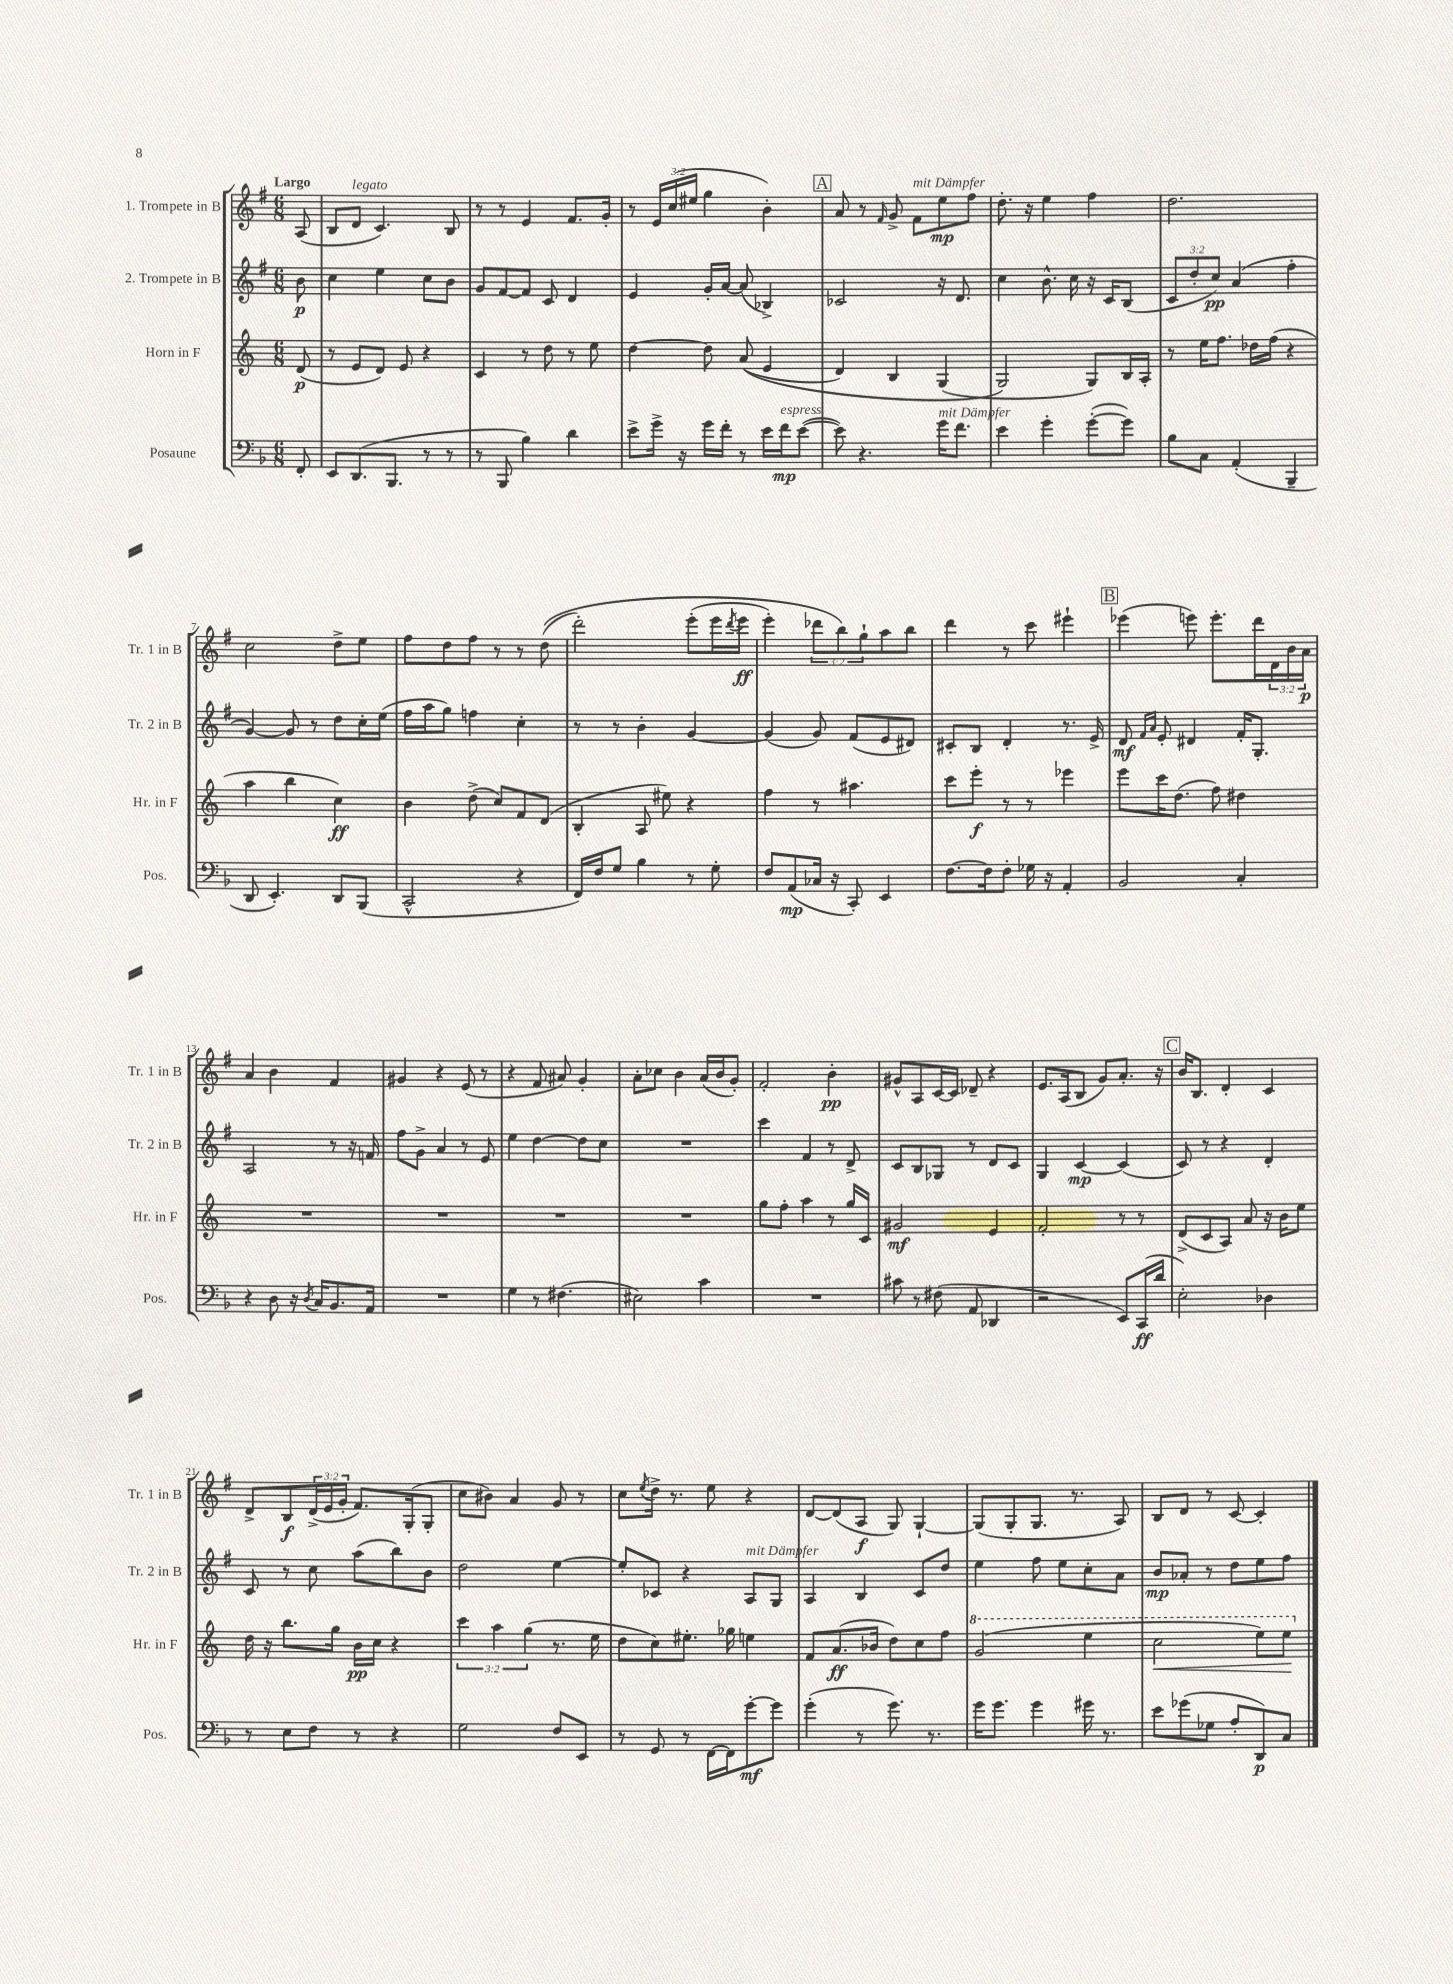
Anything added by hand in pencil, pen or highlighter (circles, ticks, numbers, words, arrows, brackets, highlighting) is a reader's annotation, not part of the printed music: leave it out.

**kern	**dynam	**kern	**dynam	**kern	**dynam	**kern	**dynam
*part4	*part4	*part3	*part3	*part2	*part2	*part1	*part1
*staff4	*staff4	*staff3	*staff3	*staff2	*staff2	*staff1	*staff1
*I"Posaune	*	*I"Horn in F	*	*I"2. Trompete in B	*	*I"1. Trompete in B	*
*I'Pos.	*	*I'Hr. in F	*	*I'Tr. 2 in B	*	*I'Tr. 1 in B	*
*clefF4	*	*clefG2	*	*clefG2	*	*clefG2	*
*k[b-]	*	*k[]	*	*k[f#]	*	*k[f#]	*
*M6/8	*	*M6/8	*	*M6/8	*	*M6/8	*
=	=	=	=	=	=	=	=
!	!	!	!	!	!	!LO:TX:a:B:t=Largo	!
8FF'/	.	(8d/	p	8b\	p	(8A/	.
=1	=1	=1	=1	=1	=1	=1	=1
8EE/L	.	8r	.	4cc\	.	8B/L	.
!	!	!	!	!	!	!LO:TX:a:i:t=legato	!
(8.DD/	.	8e/L	.	.	.	8d/J	.
.	.	8d/J)	.	4ee\	.	4.c/)	.
8.BBB-/J	.	.	.	.	.	.	.
.	.	8e/	.	.	.	.	.
8r	.	4r	.	8cc\L	.	.	.
8r	.	.	.	8b\J	.	8B/	.
=2	=2	=2	=2	=2	=2	=2	=2
8r	.	4c/	.	8g/L	.	8r	.
8BBB-/	.	.	.	[8f#/	.	8r	.
4B-\)	.	8r	.	8f#/J]	.	4e/	.
.	.	8dd\	.	8c/	.	.	.
4d\	.	8r	.	4d/	.	8.f#/L	.
.	.	8ee\	.	.	.	.	.
.	.	.	.	.	.	16g'/Jk	.
=3	=3	=3	=3	=3	=3	=3	=3
8e^\L	.	[4dd\	.	4e/	.	8r	.
16g^\Jk	.	.	.	.	.	24e/LL	.
.	.	.	.	.	.	(24cc/	.
16r	.	.	.	.	.	.	.
.	.	.	.	.	.	24ee#X/JJ	.
16g\LL	.	8dd\]	.	16g'/LL	.	4gg\	.
16f'\JJ	.	.	.	[16a/JJ	.	.	.
8r	.	((8a/	.	(8a/]	.	.	.
16e\LL	.	4e/	.	4B-X^/)	.	4b'\)	.
!LO:TX:a:i:t=espress.	!	!	!	!	!	!	!
16f\J	mp	.	.	.	.	.	.
([8e\J	.	.	.	.	.	.	.
!!LO:REH:place=s1:t=A
=4	=4	=4	=4	=4	=4	=4	=4
8e\])	.	4d/)	.	2c-X/	.	8a/	.
4.r	.	.	.	.	.	8r	.
.	.	.	.	.	.	16qqf#/	.
.	.	4B/	.	.	.	8g^/	.
!	!	!	!	!	!	!LO:TX:a:i:t=mit Dämpfer	!
.	.	.	.	.	.	8f#\L	.
!LO:TX:a:i:t=mit Dämpfer	!	!	!	!	!	!	!
16g\KL	.	(4G/	.	16r	.	8ee\	mp
8.f\J	.	.	.	8.d/	.	.	.
.	.	.	.	.	.	8ff#\J	.
=5	=5	=5	=5	=5	=5	=5	=5
4e\	.	2G/)	.	4cc\	.	8.dd'\	.
.	.	.	.	.	.	16r	.
4g'\	.	.	.	8.b^^\	.	4ee\	.
.	.	.	.	16cc\	.	.	.
([8g'\L	.	8G/L)	.	16r	.	4ff#\	.
.	.	.	.	16c/KL	.	.	.
8g\J])	.	16B/L	.	(8B/J	.	.	.
.	.	16A'/JJ	.	.	.	.	.
=6	=6	=6	=6	=6	=6	=6	=6
8B-\L	.	8r	.	12c/L	.	2.dd\	.
.	.	.	.	12dd'/	.	.	.
8C\J	.	16ee\KL	.	.	.	.	.
.	.	.	.	12cc/J)	pp	.	.
.	.	8.ff\J	.	.	.	.	.
(4AA'/	.	.	.	(4a/	.	.	.
.	.	16dd-X\LL	.	.	.	.	.
.	.	(16ff\JJ	.	.	.	.	.
4BBB-~/	.	4r	.	4ff#'\	.	.	.
!!LO:LB:g=z
=7	=7	=7	=7	=7	=7	=7	=7
8DD/	.	4aa\	.	[4g/)	.	2cc\	.
4.EE'/)	.	.	.	.	.	.	.
.	.	4bb\	.	8g/]	.	.	.
.	.	.	.	8r	.	.	.
8DD/L	.	4cc\)	ff	8dd\L	.	8dd^\L	.
(8BBB-/J	.	.	.	16cc'\L	.	8ee\J	.
.	.	.	.	(16ee\JJ	.	.	.
=8	=8	=8	=8	=8	=8	=8	=8
2CC^^/	.	4b\	.	16ff#\LL	.	8ff#\L	.
.	.	.	.	16aa\J	.	.	.
.	.	.	.	8gg\J)	.	8dd\	.
.	.	(8dd^\	.	4ffn\	.	8ff#\J	.
.	.	8cc/L)	.	.	.	8r	.
4r	.	8f/	.	4cc'\	.	8r	.
.	.	(8d/J	.	.	.	((8dd\	.
=9	=9	=9	=9	=9	=9	=9	=9
16FF/LL)	.	4B'/	.	8r	.	2ddd'\)	.
16F/J	.	.	.	.	.	.	.
8G/J	.	.	.	8r	.	.	.
4B-\	.	8A/	.	4b'\	.	.	.
.	.	8ee#X\)	.	.	.	.	.
8r	.	4r	.	[4g/	.	(8eee'\L	.
8G'\	.	.	.	.	.	16eee\L	.
.	.	.	.	.	.	8qddd/	.
.	.	.	.	.	.	16eee\JJ	ff
=10	=10	=10	=10	=10	=10	=10	=10
8F/L	.	4ff\	.	(4g/]	.	4eee'\)	.
(8AA/	mp	.	.	.	.	.	.
16C-X/Jk	.	8r	.	8g/)	.	12ddd-X\L	.
16r	.	.	.	.	.	.	.
.	.	.	.	.	.	12bb\)	.
8CC'/)	.	4.aa#X\	.	(8f#/L	.	.	.
.	.	.	.	.	.	12gg`\	.
4EE/	.	.	.	8e/	.	8aa\	.
.	.	.	.	8d#X/J)	.	8bb\J	.
=11	=11	=11	=11	=11	=11	=11	=11
[8.F\L	.	8ccc\L	.	8c#X'/L	.	4ddd\	.
.	.	8eee'\J	f	8B/J	.	.	.
16F\k]	.	.	.	.	.	.	.
8F'\J	.	8r	.	4d'/	.	8r	.
16G-X\	.	8r	.	.	.	8ccc\	.
16r	.	.	.	.	.	.	.
4AA'/	.	4eee-X\	.	8.r	.	4eee#X`\	.
.	.	.	.	16e^/	.	.	.
!!LO:REH:place=s1:t=B
=12	=12	=12	=12	=12	=12	=12	=12
2BB-/	.	8eee\L	.	8d/	mf	(4eee-X\	.
.	.	.	.	16qqf#/LL	.	.	.
.	.	.	.	16qqa/JJ	.	.	.
.	.	16ccc\K	.	8e'/	.	.	.
.	.	(8.dd\J	.	.	.	.	.
.	.	.	.	4d#X/	.	8eeen\)	.
.	.	8ff\)	.	.	.	8.eee'\L	.
4C'/	.	4dd#X\	.	16f#'/KL	.	.	.
.	.	.	.	8.G'/J	.	16ddd\L	.
.	.	.	.	.	.	24d\	.
.	.	.	.	.	.	24b\	.
.	.	.	.	.	.	24a\JJ	p
!!LO:LB:g=z
=13	=13	=13	=13	=13	=13	=13	=13
4r	.	2.r	.	2A/	.	4a/	.
8D\	.	.	.	.	.	4b\	.
16r	.	.	.	.	.	.	.
8qD/	.	.	.	.	.	.	.
16C/KL	.	.	.	.	.	.	.
8.BB-/	.	.	.	8r	.	4f#/	.
.	.	.	.	16r	.	.	.
16AA/Jk	.	.	.	16fn/	.	.	.
=14	=14	=14	=14	=14	=14	=14	=14
2.r	.	2.r	.	8ff#\L	.	4g#X/	.
.	.	.	.	8g^\J	.	.	.
.	.	.	.	4a/	.	4r	.
.	.	.	.	8r	.	(8e/	.
.	.	.	.	8e/	.	8r	.
=15	=15	=15	=15	=15	=15	=15	=15
4G\	.	2.r	.	4ee\	.	4r	.
8r	.	.	.	[4dd\	.	8f#/	.
(4.F#X\	.	.	.	.	.	8a#X/)	.
.	.	.	.	8dd\L]	.	4g'/	.
.	.	.	.	8cc\J	.	.	.
=16	=16	=16	=16	=16	=16	=16	=16
2E#X\)	.	2.r	.	2.r	.	8a'\L	.
.	.	.	.	.	.	8cc-X\J	.
.	.	.	.	.	.	4b\	.
4c\	.	.	.	.	.	(16a/LL	.
.	.	.	.	.	.	16b/J	.
.	.	.	.	.	.	8g'/J)	.
=17	=17	=17	=17	=17	=17	=17	=17
2.r	.	8gg\L	.	4ccc\	.	2f#'/	.
.	.	8ff'\J	.	.	.	.	.
.	.	4aa\	.	4f#/	.	.	.
.	.	8r	.	8r	.	4b'\	pp
.	.	16gg/LL	.	8d^/	.	.	.
.	.	16c/JJ	.	.	.	.	.
=18	=18	=18	=18	=18	=18	=18	=18
8c#X\	.	2g#X/	mf	8c/L	.	8g#X^^/L	.
8r	.	.	.	8B/	.	8A/	.
(8F#X\	.	.	.	8G-X/J	.	[16c/L	.
.	.	.	.	.	.	16c/JJ]	.
8AA/	.	.	.	8r	.	8d-X~/	.
4DD-X/	.	4e/	.	8d/L	.	4r	.
.	.	.	.	8c/J	.	.	.
=19	=19	=19	=19	=19	=19	=19	=19
2r	.	2f'/	.	4G/	.	8.e/L	.
.	.	.	.	.	.	(16A/k	.
.	.	.	.	[4c/	mp	8B/J	.
.	.	.	.	.	.	8g/L)	.
8EE/L)	.	8r	.	(4c/]	.	8.a'/J	.
(16CC/L	ff	8r	.	.	.	.	.
16d/JJ	.	.	.	.	.	16r	.
!!LO:REH:place=s1:t=C
=20	=20	=20	=20	=20	=20	=20	=20
2E'\)	.	(8d^/L	.	8c/)	.	16b/KL	.
.	.	.	.	.	.	8.B/J	.
.	.	8c/	.	8r	.	.	.
.	.	8A/J)	.	4r	.	4d'/	.
.	.	8a/	.	.	.	.	.
4D-X\	.	16r	.	4d'/	.	4c/	.
.	.	16b\KL	.	.	.	.	.
.	.	8ee\J	.	.	.	.	.
!!LO:LB:g=z
=21	=21	=21	=21	=21	=21	=21	=21
8r	.	16dd\	.	8c/	.	8d^/L	.
.	.	16r	.	.	.	.	.
8E\L	.	8.bb\L	.	8r	.	8B/	f
8F\J	.	.	.	8cc\	.	(24d^/L	.
.	.	.	.	.	.	24e/	.
.	.	16gg\Jk	.	.	.	.	.
.	.	.	.	.	.	24g'/JJ	.
8r	.	16b\LL	pp	(8aa\L	.	8.f#/L)	.
.	.	16cc\JJ	.	.	.	.	.
4r	.	4r	.	8bb\)	.	.	.
.	.	.	.	.	.	(16G'/k	.
.	.	.	.	8b\J	.	8G'/J	.
=22	=22	=22	=22	=22	=22	=22	=22
2G\	.	6ccc\	.	2dd\	.	8cc\L	.
.	.	.	.	.	.	8b#X\J)	.
.	.	6aa\	.	.	.	.	.
.	.	.	.	.	.	4a/	.
.	.	(6gg\	.	.	.	.	.
8F/L	.	8.r	.	[4ee\	.	8g/	.
8EE/J	.	.	.	.	.	8r	.
.	.	16ee\	.	.	.	.	.
=23	=23	=23	=23	=23	=23	=23	=23
8r	.	8dd\L	.	8ee'/L]	.	8cc\L	.
.	.	.	.	.	.	8qee/	.
8GG/	.	8cc\)	.	8c-X/J	.	16dd^\Jk	.
.	.	.	.	.	.	8.r	.
8r	.	8.ee#X'\J	.	4r	.	.	.
[16FF\LL	.	.	.	.	.	8ee\	.
16FF\J]	.	16gg-X\	.	.	.	.	.
!	!	!	!	!LO:TX:a:i:t=mit Dämpfer	!	!	!
[8g'\	mf	4een\	.	8A/L	.	4r	.
8g\J]	.	.	.	8G/J	.	.	.
=24	=24	=24	=24	=24	=24	=24	=24
(4g'\	.	8f/L	.	4A/	.	[8d/L	.
.	.	(8.a/	ff	.	.	(8d/]	.
8r	.	.	.	4B/	.	8A/J	f
.	.	16b-X/Jk	.	.	.	.	.
8.g\)	.	8dd\L)	.	.	.	8G/)	.
.	.	8cc\	.	8c/L	.	[4G`/	.
8.r	.	.	.	.	.	.	.
.	.	8ff\J	.	8dd/J	.	.	.
=25	=25	=25	=25	=25	=25	=25	=25
*	*	*8va	*	*	*	*	*
16g\KL	.	(2gg/	.	4ee\	.	(8G/L]	.
8.g\J	.	.	.	.	.	.	.
.	.	.	.	.	.	8G'/	.
4g\	.	.	.	8ff#\	.	8.G/J	.
.	.	.	.	8ee\L	.	.	.
.	.	.	.	.	.	8.r	.
16g#X\	.	4eee\	.	8cc'\	.	.	.
8.r	.	.	.	.	.	.	.
.	.	.	.	8a\J	.	8A/)	.
=26	=26	=26	=26	=26	=26	=26	=26
!	!	!	!LO:HP:b	!	!	!	!
8e\L	.	2ccc\	<	8b/L	mp	8B/L	.
(8g-X\	.	.	.	8a-X'/J	.	8d/J	.
8G-X\J	.	.	.	8r	.	8r	.
8A'/L	.	.	.	8dd\L	.	[8c/	.
8DD/)	p	8eee\L)	.	8ee\	.	4c'/]	.
8C/J	.	8eee\J	.	8ff#\J	.	.	.
.	.	.	[	.	.	.	.
*	*	*X8va	*	*	*	*	*
==	==	==	==	==	==	==	==
*-	*-	*-	*-	*-	*-	*-	*-
